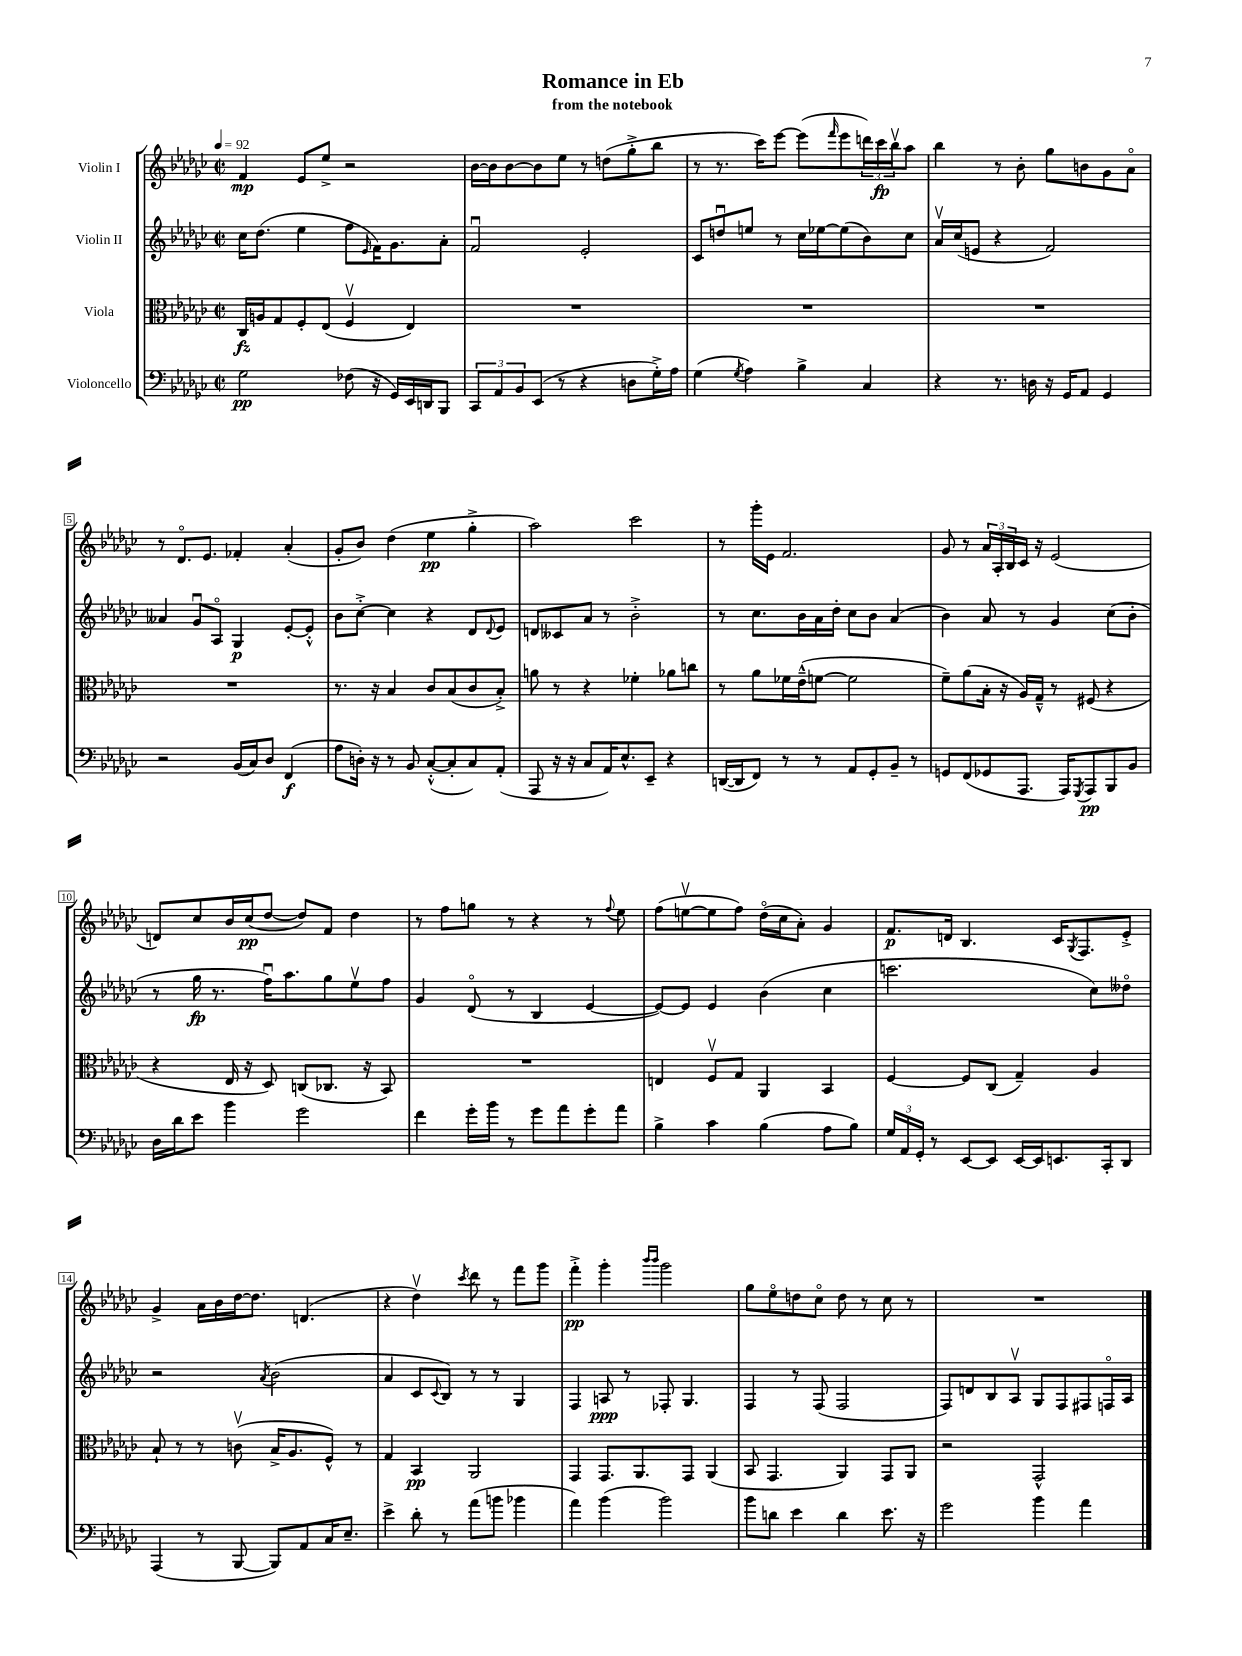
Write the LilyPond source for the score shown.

\header { title = "Romance in Eb" subtitle = "from the notebook" }
<<
\new StaffGroup <<
\new Staff = "s0" \with { instrumentName = "Violin I" } {
    \clef treble \key ges \major \defaultTimeSignature \time 2/2 \tempo 4 = 92
    f'4\mp ees'8 ees''8-> r2 |
    bes'16~ bes'16 bes'8~ bes'8 ees''8 r8 d''8( ges''8-.-> bes''8 |
    r8 r8. ces'''16) ees'''8~ ees'''8( \grace { f'''16 } ees'''8 \tuplet 3/2 { d'''16) ces'''16\fp bes''16\upbow } aes''8 |
    bes''4 r8 bes'8-. ges''8 b'8 ges'8 aes'8\flageolet |
    r8 des'8.\flageolet ees'8. fes'4-. aes'4-.( |
    ges'8-. bes'8) des''4( ees''4\pp ges''4-.-> |
    aes''2) ces'''2 |
    r8 ges'''16-. ees'16 f'2. |
    ges'8 r8 \tuplet 3/2 { aes'16 aes16-. bes16 } ces'16 r16 ees'2( |
    d'8) ces''8 bes'16 ces''16\pp( des''8~ des''8) f'8 des''4 |
    r8 f''8 g''8 r8 r4 r8 \appoggiatura { f''8 } ees''8 |
    f''8( e''8~\upbow e''8 f''8) des''16\flageolet( ces''16 aes'8-.) ges'4 |
    f'8.\p d'16 bes4. ces'16 \acciaccatura { ges8 } f8. ees'8-.-> |
    ges'4-> aes'16 bes'16 des''16~ des''8. d'4.( |
    r4 des''4\upbow) \acciaccatura { ces'''8 } des'''8 r8 f'''8 ges'''8 |
    f'''4-.->\pp ges'''4-. \grace { bes'''16 bes'''16 } ges'''2 |
    ges''8 ees''8\flageolet d''8 ces''8\flageolet d''8 r8 ces''8 r8 |
    R1 \bar "|." |
}
\new Staff = "s1" \with { instrumentName = "Violin II" } {
    \clef treble \key ges \major \defaultTimeSignature \time 2/2
    ces''16 des''8.( ees''4 f''8 \grace { ees'16 } f'16) ges'8. aes'8-. |
    f'2\downbow ees'2-. |
    ces'8 d''8\downbow e''8 r8 ces''16 ees''16~ ees''8( bes'8) ces''8 |
    aes'16\upbow ces''16( e'8 r4 f'2) |
    aeses'4 ges'8\downbow aes8\flageolet ges4\p ees'8~-. ees'8-.-^ |
    bes'8 ces''8~-.-> ces''4 r4 des'8 \appoggiatura { des'8 } ees'8 |
    d'8 ceses'8 aes'8 r8 bes'2-.-> |
    r8 ces''8. bes'16 aes'16 des''16-. ces''8 bes'8 aes'4( |
    bes'4) aes'8 r8 ges'4 ces''8( bes'8-. |
    r8 ges''16\fp r8. f''16\downbow) aes''8. ges''8 ees''8\upbow f''8 |
    ges'4 des'8\flageolet( r8 bes4 ees'4~ |
    ees'8~) ees'8 ees'4 bes'4( ces''4 |
    c'''2. ces''8) deses''8\flageolet |
    r2 \acciaccatura { aes'8 } bes'2( |
    aes'4 ces'8 \appoggiatura { ces'8 } bes8) r8 r8 ges4 |
    f4 a8\ppp r8 fes8-. ges4. |
    f4 r8 f8( f2 |
    f8) d'8 bes8 aes8\upbow ges8 f8 fis8 f16\flageolet aes16 \bar "|." |
}
\new Staff = "s2" \with { instrumentName = "Viola" } {
    \clef alto \key ges \major \defaultTimeSignature \time 2/2
    ces16\fz a16 ges8 f8-. ees8( f4\upbow ees4) |
    R1 |
    R1 |
    R1 |
    R1 |
    r8. r16 bes4 ces'8 bes8( ces'8 bes8-.->) |
    a'8 r8 r4 fes'4-. aes'8 c''8 |
    r8 aes'8 fes'16 ees'16---^( f'8~ f'2 |
    f'8--) aes'8( bes16-. r16 aes16) ges16---^ r8 fis8( r4 |
    r4 ees16 r16 des8) c8( ces8. r16 bes,8) |
    R1 |
    e4 f8\upbow ges8 aes,4 bes,4 |
    f4~ f8 ces8( ges4--) aes4 |
    bes8-! r8 r8 c'8\upbow( bes16-> aes8. f8-^) r8 |
    ges4 bes,4\pp aes,2 |
    ges,4 ges,8. aes,8. ges,8 aes,4( |
    bes,8 ges,4. aes,4) ges,8 aes,8 |
    r2 ges,2-^ \bar "|." |
}
\new Staff = "s3" \with { instrumentName = "Violoncello" } {
    \clef bass \key ges \major \defaultTimeSignature \time 2/2
    ges2\pp fes8( r16 ges,16) ees,16 d,16 bes,,8 |
    \tuplet 3/2 { ces,8 aes,8 bes,8 } ees,8( r8 r4 d8 ges16-.->) aes16 |
    ges4( \acciaccatura { ges8 } aes4) bes4-> ces4 |
    r4 r8. d16 r16 ges,16 aes,8 ges,4 |
    r2 bes,16( ces16) des8 f,4\f( |
    aes8 d16-.) r16 r8 bes,8 ces8~-.-^( ces8-. ces8) aes,8-.( |
    aes,,8 r16 r16 ces8 aes,16) ees8.-^ ees,8-- r4 |
    d,16~( d,16 f,8) r8 r8 aes,8 ges,8-. bes,8-- r8 |
    g,8 f,8( ges,8 aes,,8. aes,,16) \acciaccatura { ges,,8 } aes,,8\pp bes,,8 bes,8 |
    des16 des'16 ees'8 bes'4 ges'2 |
    f'4 ges'16-. bes'16 r8 ges'8 aes'8 ges'8-. aes'8 |
    bes4-> ces'4 bes4( aes8 bes8) |
    \tuplet 3/2 { ges16 aes,16 ges,16-. } r8 ees,8~ ees,8 ees,16~ ees,16 e,8. ces,16-. des,8 |
    aes,,4( r8 bes,,8~ bes,,8) aes,8 ces16 ees8.-- |
    ees'4-> des'8-. r8 aes'8( b'8 bes'4 |
    aes'4) bes'4( bes'2) |
    bes'8 d'8 ees'4 d'4 ees'8. r16 |
    ges'2 bes'4 aes'4 \bar "|." |
}
>>
>>
\layout { \context { \Score \override BarNumber.stencil = #(make-stencil-boxer 0.1 0.3 ly:text-interface::print) } }
